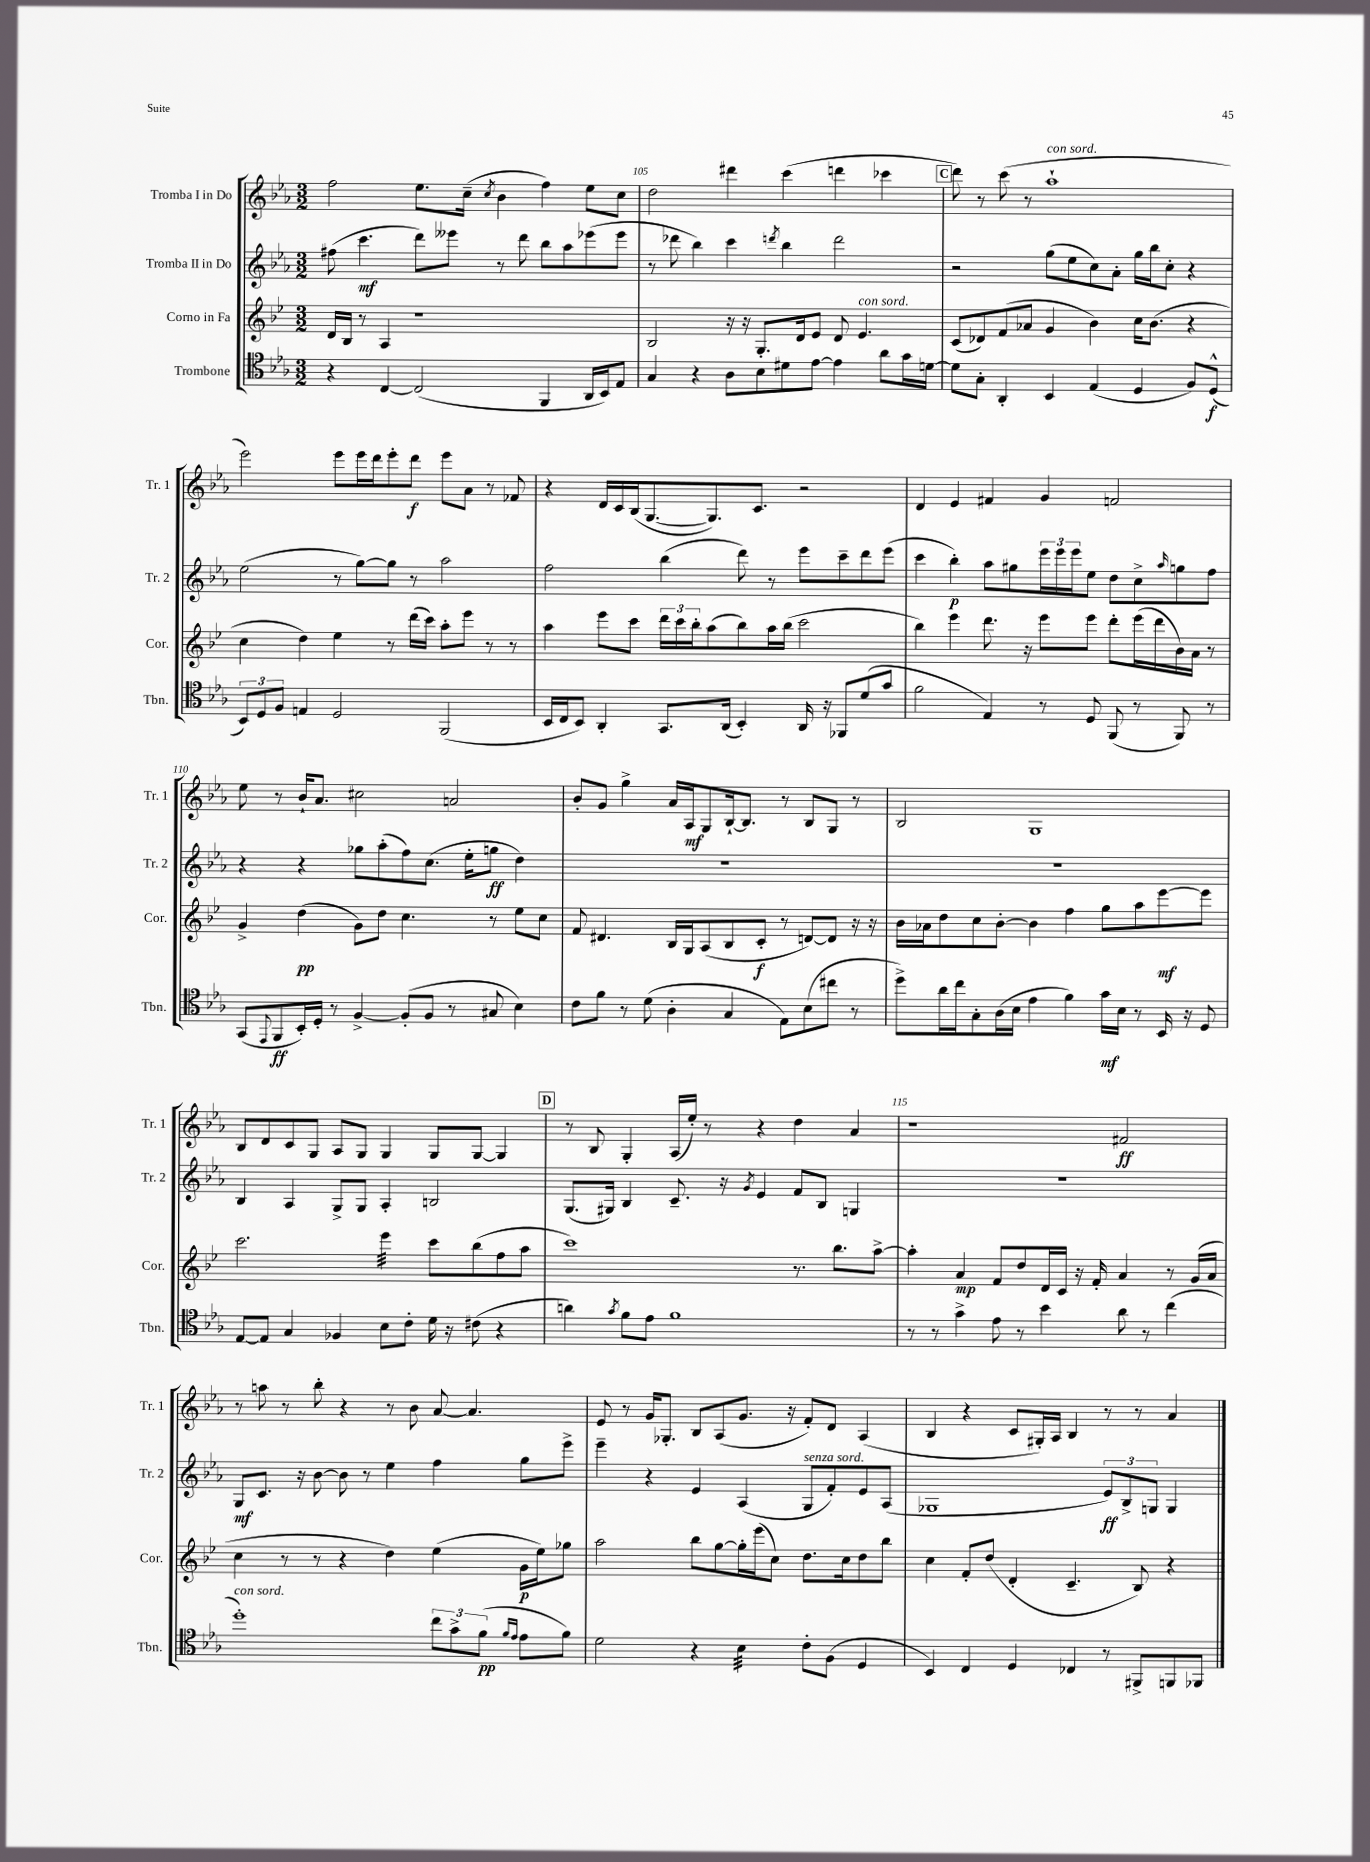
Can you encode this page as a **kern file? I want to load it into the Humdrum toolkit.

**kern	**dynam	**kern	**dynam	**kern	**dynam	**kern	**dynam
*part4	*part4	*part3	*part3	*part2	*part2	*part1	*part1
*staff4	*staff4	*staff3	*staff3	*staff2	*staff2	*staff1	*staff1
*I"Trombone	*	*I"Corno in Fa	*	*I"Tromba II in Do	*	*I"Tromba I in Do	*
*I'Tbn.	*	*I'Cor.	*	*I'Tr. 2	*	*I'Tr. 1	*
*clefC4	*	*clefG2	*	*clefG2	*	*clefG2	*
*k[b-e-a-]	*	*k[b-e-]	*	*k[b-e-a-]	*	*k[b-e-a-]	*
*M3/2	*	*M3/2	*	*M3/2	*	*M3/2	*
=104	=104	=104	=104	=104	=104	=104	=104
4r	.	16d/LL	.	(8ff#X\	.	2ff\	.
.	.	16B-/JJ	.	.	.	.	.
.	.	8r	.	4.ccc\	mf	.	.
[4C/	.	4A/	.	.	.	.	.
(2C/]	.	1r	.	8ddd\L)	.	8.ee-\L	.
.	.	.	.	8eee--X\J	.	.	.
.	.	.	.	.	.	(16cc~\Jk	.
.	.	.	.	.	.	8qcc/	.
.	.	.	.	8r	.	4b-\	.
.	.	.	.	8ddd\	.	.	.
4FF/	.	.	.	8bb-\L	.	4ff\)	.
.	.	.	.	8aa-\	.	.	.
16AA-/LL	.	.	.	(8eee-X\	.	8ee-\L	.
16BB-/J)	.	.	.	.	.	.	.
8E-/J	.	.	.	8eee-\J	.	8cc\J	.
=105	=105	=105	=105	=105	=105	=105	=105
4G/	.	2B-/	.	8r	.	2dd\	.
.	.	.	.	8ddd-X\	.	.	.
4r	.	.	.	4bb-\)	.	.	.
8A-\L	.	16r	.	4ccc\	.	4ddd#X\	.
.	.	16r	.	.	.	.	.
8B-\	.	8.G'/L	.	.	.	.	.
.	.	.	.	8qdddn/	.	.	.
8d#X\	.	.	.	4bb-\	.	(4ccc\	.
.	.	16d/k	.	.	.	.	.
[8e-\J	.	8e-/J	.	.	.	.	.
4e-\]	.	8d/	.	2ddd\	.	4dddn\	.
!	!	!LO:TX:a:i:t=con sord.	!	!	!	!	!
.	.	4.e-/	.	.	.	.	.
8a-\L	.	.	.	.	.	4ccc-X\	.
16g\L	.	.	.	.	.	.	.
[16dn\JJ	.	.	.	.	.	.	.
!!LO:REH:place=s1:t=C
=106	=106	=106	=106	=106	=106	=106	=106
8d\L]	.	(8c/L	.	2r	.	8ddd\)	.
8G'\J	.	8d-X/)	.	.	.	8r	.
4AA-'/	.	(8f/	.	.	.	(8ccc\	.
.	.	8a-X/J	.	.	.	8r	.
!	!	!	!	!	!	!LO:TX:a:i:t=con sord.	!
4BB-/	.	4g/	.	(8gg\L	.	1aa-`	.
.	.	.	.	8ee-\	.	.	.
(4E-/	.	4b-\)	.	8cc\)	.	.	.
.	.	.	.	8a-'\J	.	.	.
4D/	.	16cc\KL	.	16gg\LL	.	.	.
.	.	(8.b-\J	.	16bb-\J	.	.	.
.	.	.	.	8cc'\J	.	.	.
8F/L)	.	4r	.	4r	.	.	.
(8D^^/J	f	.	.	.	.	.	.
!!LO:LB:g=z
=107	=107	=107	=107	=107	=107	=107	=107
12BB-/L)	.	4cc\	.	(2ee-\	.	2eee-\)	.
12D/	.	.	.	.	.	.	.
12F/J	.	.	.	.	.	.	.
4En/	.	4dd\)	.	.	.	.	.
2D/	.	4ee-\	.	8r	.	8eee-\L	.
.	.	.	.	[8gg\L)	.	16eee-\L	.
.	.	.	.	.	.	16ddd\J	.
.	.	8r	.	8gg\J]	.	8eee-'\	.
.	.	(16ddd\LL	.	8r	.	8ddd\J	f
.	.	16ccc\JJ)	.	.	.	.	.
(2FF/	.	8aa'\L	.	2aa-\	.	8eee-\L	.
.	.	8eee-\J	.	.	.	8a-\J	.
.	.	8r	.	.	.	8r	.
.	.	8r	.	.	.	8f-X/	.
=108	=108	=108	=108	=108	=108	=108	=108
16BB-/LL	.	4aa\	.	2ff\	.	4r	.
16C/J	.	.	.	.	.	.	.
8BB-/J)	.	.	.	.	.	.	.
4AA-'/	.	8eee-\L	.	.	.	16d/LL	.
.	.	.	.	.	.	16c/	.
.	.	8ccc\J	.	.	.	(16B-/J	.
.	.	.	.	.	.	[8.G/	.
8.GG/L	.	24ddd\LL	.	(4bb-\	.	.	.
.	.	24ccc\	.	.	.	.	.
.	.	24bb-'\J	.	.	.	.	.
.	.	(8aa\	.	.	.	8.G/])	.
(16AA-/Jk	.	.	.	.	.	.	.
4BB-'/)	.	8bb-\)	.	8ddd\)	.	.	.
.	.	.	.	.	.	8.c/J	.
.	.	16aa\L	.	8r	.	.	.
.	.	(16bb-\JJ	.	.	.	.	.
16AA-/	.	2ccc\	.	8eee-\L	.	2r	.
16r	.	.	.	.	.	.	.
8FF-X/L	.	.	.	8ccc~\	.	.	.
(8d/	.	.	.	8ddd\	.	.	.
8g/J	.	.	.	(8eee-\J	.	.	.
=109	=109	=109	=109	=109	=109	=109	=109
2f\	.	4bb-\)	.	4ccc\	.	4d/	.
.	.	4eee-\	.	4bb-'\)	p	4e-/	.
4E-/)	.	8.ddd\	.	8aa-\L	.	4f#X/	.
.	.	.	.	8gg#X\	.	.	.
.	.	16r	.	.	.	.	.
8r	.	8eee-\L	.	24eee-\L	.	4g/	.
.	.	.	.	24eee-\	.	.	.
.	.	.	.	24eee-\J	.	.	.
8D/	.	8eee-\J	.	8ee-\J	.	.	.
(8FF/	.	8ddd'\L	.	8dd\L	.	2fn/	.
8r	.	(16eee-\L	.	8cc^\	.	.	.
.	.	16ddd\	.	.	.	.	.
.	.	.	.	16qqaa-/	.	.	.
8FF/)	.	16b-\)	.	8ggn\	.	.	.
.	.	16a\JJ	.	.	.	.	.
8r	.	8r	.	8ff\J	.	.	.
!!LO:LB:g=z
=110	=110	=110	=110	=110	=110	=110	=110
(8GG/L	.	4g^/	.	4r	.	8ee-\	.
8qqEE-/	.	.	.	.	.	.	.
8FF/	ff	.	.	.	.	8r	.
16BB-'/L)	.	(4dd\	pp	4r	.	16b-`/KL	.
16D'/JJ	.	.	.	.	.	8.a-/J	.
8r	.	.	.	.	.	.	.
[4F^/	.	8g\L)	.	8gg-X\L	.	2cc#X\	.
.	.	8dd\J	.	(8aa-'\	.	.	.
(8F'/L]	.	4.cc\	.	8ff\)	.	.	.
8F/J	.	.	.	(8.cc\J	.	.	.
8r	.	.	.	.	.	2an/	.
.	.	.	.	16ee-'\KL	.	.	.
8G#X/	.	8r	.	8ggn\J	ff	.	.
4B-\)	.	8ee-\L	.	4dd\)	.	.	.
.	.	8cc\J	.	.	.	.	.
=111	=111	=111	=111	=111	=111	=111	=111
8c\L	.	8f/	.	1.r	.	8b-'/L	.
8f\J	.	4.d#X/	.	.	.	8g/J	.
8r	.	.	.	.	.	4gg^\	.
(8d\	.	.	.	.	.	.	.
4A-'\	.	16B-/LL	.	.	.	16a-/LL	.
.	.	16G/J	.	.	.	16A-/J	mf
.	.	(8A/	.	.	.	8G/	.
4G/	.	8B-/	.	.	.	[16B-`/k	.
.	.	.	.	.	.	8.B-/J]	.
.	.	8c'/J	f	.	.	.	.
8E-\L)	.	8r	.	.	.	8r	.
(8B-\	.	[8dn/L)	.	.	.	8B-/L	.
8cc#X\J	.	8d/J]	.	.	.	8G/J	.
8r	.	16r	.	.	.	8r	.
.	.	16r	.	.	.	.	.
=112	=112	=112	=112	=112	=112	=112	=112
8dd^\L)	.	16b-\LL	.	1.r	.	2B-/	.
.	.	16a-X\J	.	.	.	.	.
16a-\L	.	8dd\	.	.	.	.	.
16cc\J	.	.	.	.	.	.	.
8G'\	.	8cc\	.	.	.	.	.
(16A-\L	.	[8b-'\J	.	.	.	.	.
16B-\JJ	.	.	.	.	.	.	.
4e-\	.	4b-\]	.	.	.	1G	.
4f\)	.	4ff\	.	.	.	.	.
16g\LL	mf	8gg\L	.	.	.	.	.
16B-\JJ	.	.	.	.	.	.	.
8r	.	8aa\	.	.	.	.	.
16BB-/	.	[8eee-\	mf	.	.	.	.
16r	.	.	.	.	.	.	.
8D/	.	8eee-\J]	.	.	.	.	.
!!LO:LB:g=z
=113	=113	=113	=113	=113	=113	=113	=113
[8E-/L	.	2.ccc\	.	4B-/	.	8B-/L	.
8E-/J]	.	.	.	.	.	8d/	.
4G/	.	.	.	4A-/	.	8c/	.
.	.	.	.	.	.	8G/J	.
4F-X/	.	.	.	8G^/L	.	8A-/L	.
.	.	.	.	8G/J	.	8G/J	.
*	*	*tremolo	*	*	*	*	*
8B-\L	.	32eee-\LLL	.	4A-'/	.	4G/	.
.	.	32eee-\	.	.	.	.	.
.	.	32eee-\	.	.	.	.	.
.	.	32eee-\	.	.	.	.	.
8c'\J	.	32eee-\	.	.	.	.	.
.	.	32eee-\	.	.	.	.	.
.	.	32eee-\	.	.	.	.	.
.	.	32eee-\JJJ	.	.	.	.	.
*	*	*Xtremolo	*	*	*	*	*
16d\	.	8ccc\L	.	2Bn/	.	8G/L	.
16r	.	.	.	.	.	.	.
(8c#X\	.	(8bb-\	.	.	.	[8G/J	.
4r	.	8ff\	.	.	.	4G/]	.
.	.	8aa\J	.	.	.	.	.
!!LO:REH:place=s1:t=D
=114	=114	=114	=114	=114	=114	=114	=114
4an\)	.	1ccc)	.	(8.G/L	.	8r	.
.	.	.	.	.	.	8B-/	.
.	.	.	.	16G#X/Jk)	.	.	.
8qg/	.	.	.	.	.	.	.
8f\L	.	.	.	4B-/	.	4G'/	.
8e-\J	.	.	.	.	.	.	.
1f	.	.	.	8.c~/	.	(16A-/LL	.
.	.	.	.	.	.	16ee-'/JJ)	.
.	.	.	.	.	.	8r	.
.	.	.	.	16r	.	.	.
.	.	.	.	8qg/	.	.	.
.	.	.	.	4e-/	.	4r	.
.	.	8.r	.	8f/L	.	4dd\	.
.	.	.	.	8B-/J	.	.	.
.	.	8.bb-\L	.	.	.	.	.
.	.	.	.	4Gn/	.	4a-/	.
.	.	[8aa^\J	.	.	.	.	.
=115	=115	=115	=115	=115	=115	=115	=115
8r	.	4aa'\]	.	1.r	.	1r	.
8r	.	.	.	.	.	.	.
4g^\	.	4a/	mp	.	.	.	.
8e-\	.	8f/L	.	.	.	.	.
8r	.	8dd/	.	.	.	.	.
4b-\	.	16d/L	.	.	.	.	.
.	.	16c/JJ	.	.	.	.	.
.	.	16r	.	.	.	.	.
.	.	16f'/	.	.	.	.	.
8a-\	.	4a/	.	.	.	2f#X/	ff
8r	.	.	.	.	.	.	.
(4cc\	.	8r	.	.	.	.	.
.	.	(16g/LL	.	.	.	.	.
.	.	16a/JJ	.	.	.	.	.
!!LO:LB:g=z
=116	=116	=116	=116	=116	=116	=116	=116
!LO:TX:a:i:t=con sord.	!	!	!	!	!	!	!
1dd')	.	4cc\	.	8G/L	mf	8r	.
.	.	.	.	8.c/J	.	8aan\	.
.	.	8r	.	.	.	8r	.
.	.	.	.	16r	.	.	.
.	.	8r	.	[8b-\	.	8bb-'\	.
.	.	4r	.	8b-\]	.	4r	.
.	.	.	.	8r	.	.	.
.	.	4dd\)	.	4ee-\	.	8r	.
.	.	.	.	.	.	8b-\	.
12cc\L	.	(4ee-\	.	4ff\	.	[8a-/	.
12g^\	.	.	.	.	.	.	.
.	.	.	.	.	.	4.a-/]	.
(12f\J	pp	.	.	.	.	.	.
16qqf/LL	.	.	.	.	.	.	.
16qqe-/JJ	.	.	.	.	.	.	.
8e-\L	.	16g\LL	p	8gg\L	.	.	.
.	.	16ee-\J)	.	.	.	.	.
8f\J)	.	8gg-X\J	.	8eee-^\J	.	.	.
=117	=117	=117	=117	=117	=117	=117	=117
2d\	.	2aa\	.	4eee-~\	.	8e-/	.
.	.	.	.	.	.	8r	.
.	.	.	.	4r	.	16g/KL	.
.	.	.	.	.	.	8.G-X'/J	.
4r	.	8bb-\L	.	4e-/	.	8B-/L	.
.	.	[8gg\	.	.	.	(8A-/	.
*tremolo	*	*	*	*	*	*	*
32B-\LLL	.	16gg'\L]	.	(4A-/	.	8.g/J	.
32B-\	.	.	.	.	.	.	.
32B-\	.	(16eee-\J	.	.	.	.	.
32B-\	.	.	.	.	.	.	.
32B-\	.	8cc\J)	.	.	.	.	.
32B-\	.	.	.	.	.	.	.
32B-\	.	.	.	.	.	16r	.
32B-\JJJ	.	.	.	.	.	.	.
*Xtremolo	*	*	*	*	*	*	*
!	!	!	!	!LO:TX:a:i:t=senza sord.	!	!	!
8c'\L	.	8.dd\L	.	8G/L	.	8f'/L)	.
(8F\J	.	.	.	8f'/)	.	8d/J	.
.	.	16cc\k	.	.	.	.	.
4D/	.	8dd\	.	8e-/	.	(4A-/	.
.	.	8bb-\J	.	(8A-/J	.	.	.
=118	=118	=118	=118	=118	=118	=118	=118
4BB-/)	.	4cc\	.	1G-X	.	4B-/	.
4C/	.	8f'/L	.	.	.	4r	.
.	.	(8dd/J	.	.	.	.	.
4D/	.	4d'/	.	.	.	8c/L	.
.	.	.	.	.	.	16G#X'/L)	.
.	.	.	.	.	.	16A-/JJ	.
4C-X/	.	4.c~/	.	.	.	4B-/	.
8r	.	.	.	12e-/L)	ff	8r	.
.	.	.	.	12B-^/	.	.	.
8FF#X^/L	.	8B-/)	.	.	.	8r	.
.	.	.	.	12Gn/J	.	.	.
8FFn/	.	4r	.	4G/	.	4a-/	.
8FF-X/J	.	.	.	.	.	.	.
==	==	==	==	==	==	==	==
*-	*-	*-	*-	*-	*-	*-	*-
